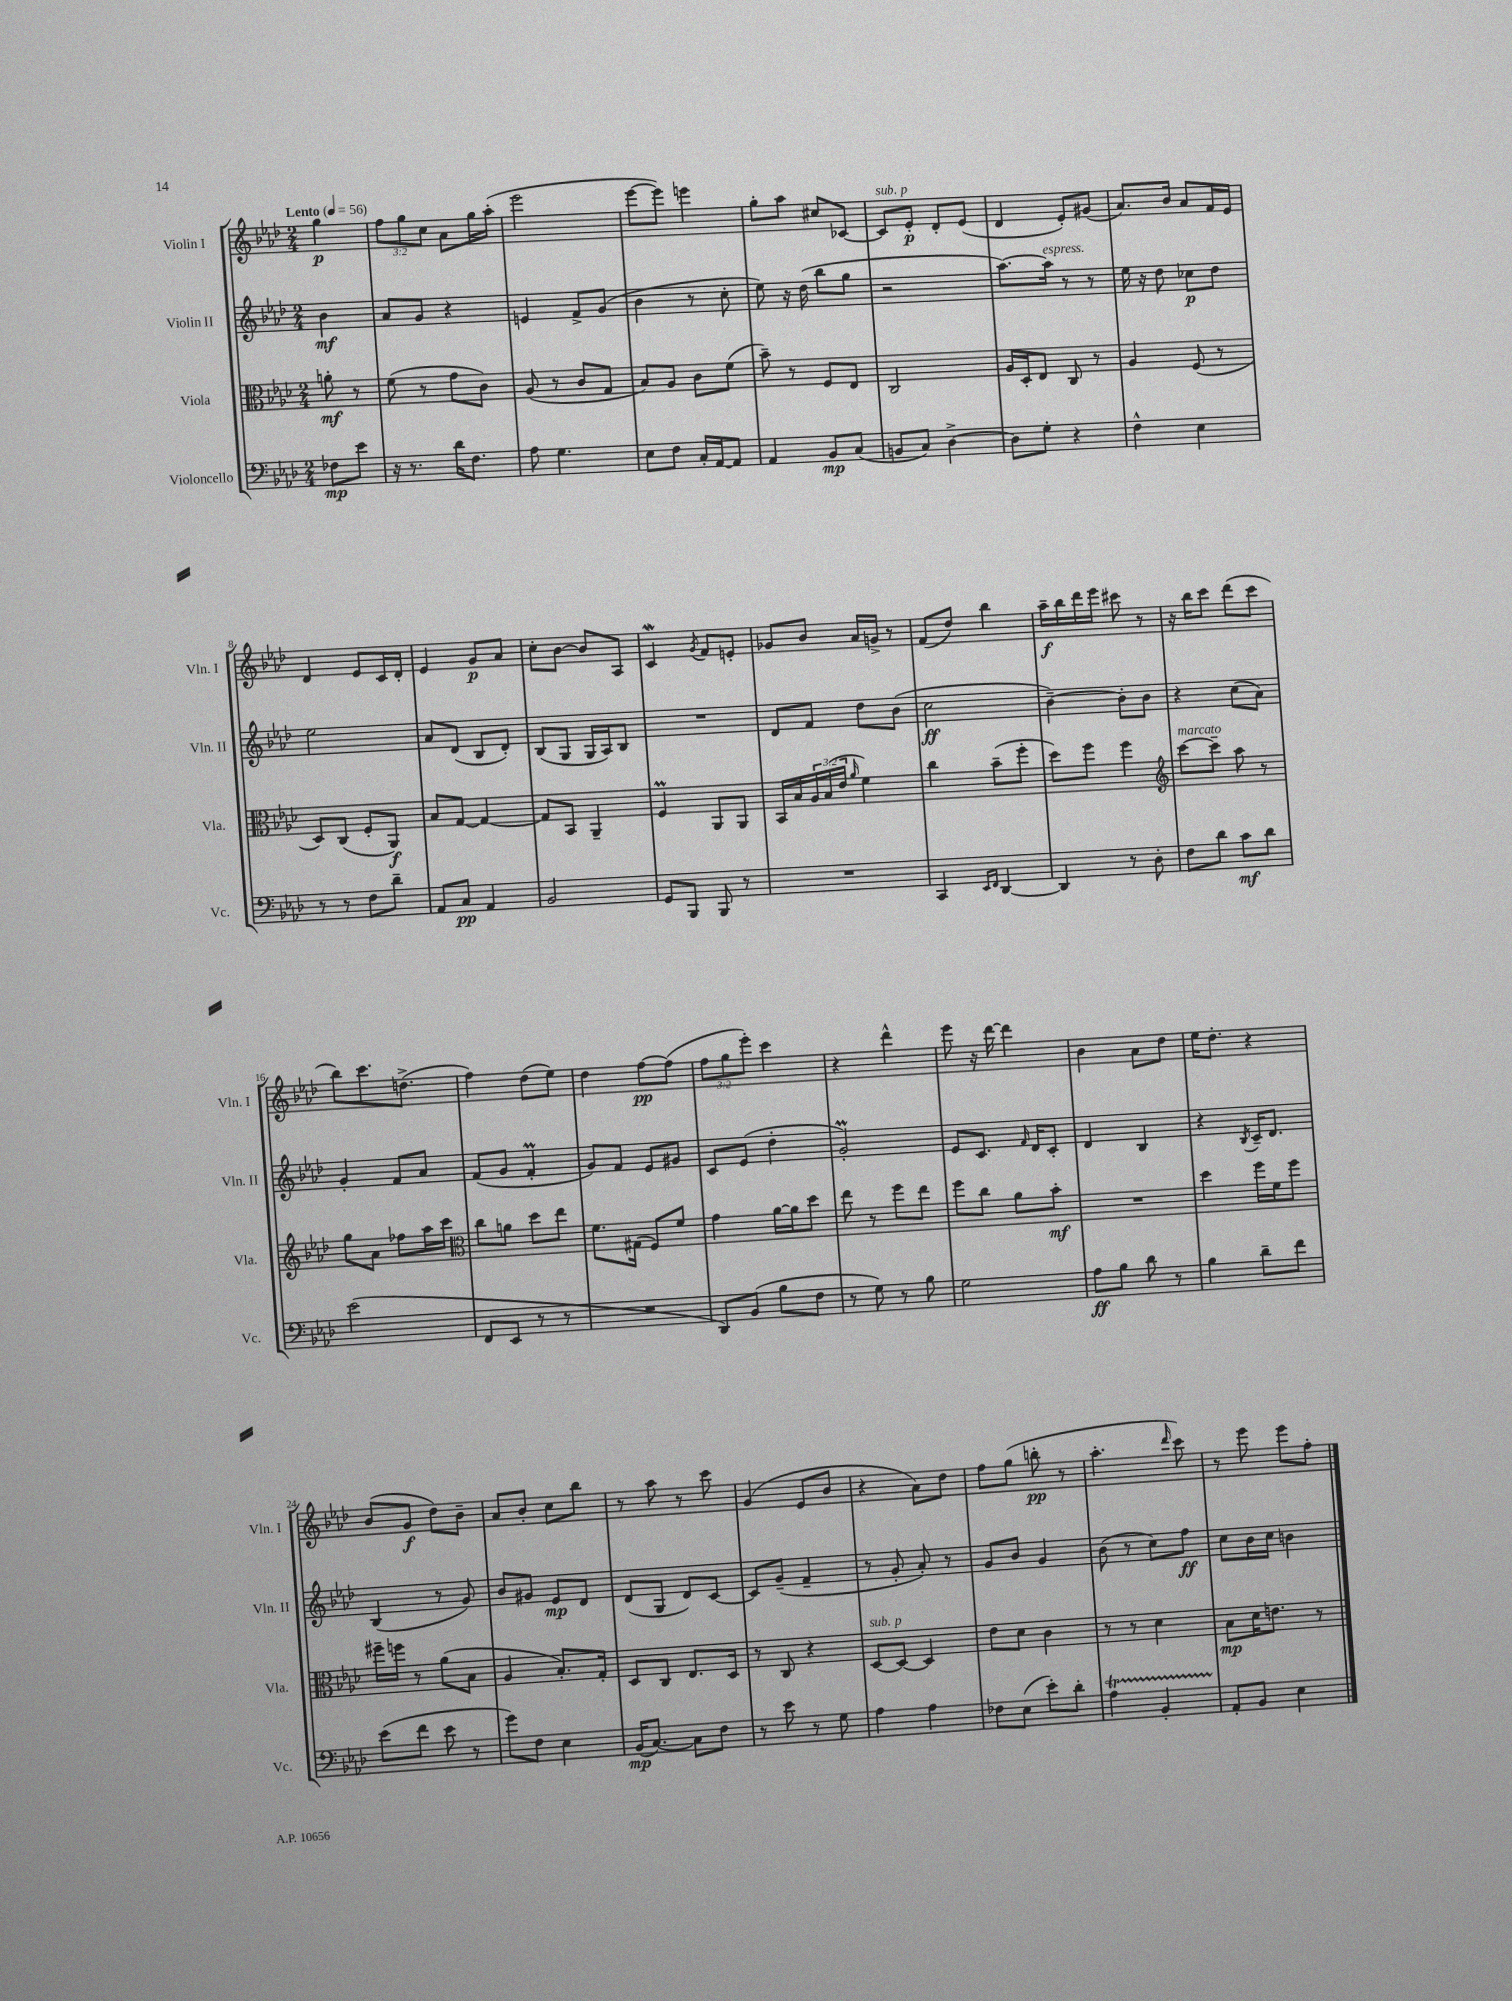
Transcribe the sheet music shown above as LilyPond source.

<<
\new StaffGroup <<
\new Staff = "s0" \with { instrumentName = "Violin I" shortInstrumentName = "Vln. I" } {
    \clef treble \key aes \major \numericTimeSignature \time 2/4 \override Staff.TupletNumber.text = #tuplet-number::calc-fraction-text \partial 4 \tempo "Lento" 4 = 56
    g''4\p |
    \tuplet 3/2 { f''8 g''8 c''8 } aes'8 g''16 aes''16-.( |
    ees'''2 |
    ees'''8~ ees'''8) e'''4 |
    g''8-. aes''8 cis''8 ces'8~ |
    ces'8^\markup { \italic "sub. p" } ees'8-.\p des'8-. ees'8( |
    des'4 ees'8-.) gis'8( |
    aes'8.) bes'16 aes'8 f'16 ees'16 |
    des'4 ees'8 c'16 des'16-. |
    ees'4 g'8\p aes'8 |
    c''8-. bes'8~ bes'8 aes8 |
    c'4\mordent \acciaccatura { g'8 } f'8 e'8-. |
    ges'8 bes'8 aes'16 g'16-> r8 |
    f'8( des''8) bes''4 |
    aes''16--\f bes''16 des'''16 ees'''16 cis'''8 r8 |
    r16 bes''16 c'''8 des'''8( c'''8 |
    bes''8) c'''8. d''8.->( |
    f''4) des''8( ees''8) |
    des''4 f''8~\pp f''8( |
    \tuplet 3/2 { f''8 g''8 ees'''8-.) } c'''4 |
    r4 des'''4-^ |
    ees'''8 r16 des'''16~ des'''4 |
    bes'4 aes'8 des''8 |
    ees''16 des''8.-. r4 |
    bes'8( g'8\f des''8) bes'8-- |
    aes'8 bes'8-. c''8 bes''8 |
    r8 aes''8 r8 c'''8 |
    g'4( ees'8 bes'8 |
    r4 aes'8) des''8 |
    f''8 g''8( b''8-.\pp r8 |
    aes''4.-. \grace { des'''16 } c'''8) |
    r8 ees'''8 ees'''8 f''8-. \bar "|." |
}
\new Staff = "s1" \with { instrumentName = "Violin II" shortInstrumentName = "Vln. II" } {
    \clef treble \key aes \major \numericTimeSignature \time 2/4 \partial 4
    bes'4\mf |
    aes'8 g'8 r4 |
    e'4 f'8-> g'8( |
    bes'4 r8 c''8-. |
    ees''8) r16 des''16( bes''8 g''8 |
    r2 |
    aes''8.~) aes''16^\markup { \italic "espress." } r8 r8 |
    ees''16 r16 des''8 ces''8\p des''8 |
    ees''2 |
    aes'8 des'8( bes8 des'8-.) |
    bes8( g8 g16 aes16) bes8 |
    R2 |
    des'8 f'8 des''8 bes'8( |
    c''2\ff |
    bes'4~--) bes'8-. bes'8 |
    r4 c''8( aes'8) |
    g'4-. f'8 aes'8 |
    f'8( g'8 f'4-.\prall |
    g'8) f'8 ees'8 gis'8 |
    c'8 ees'8( des''4-. |
    g'2-.\prall) |
    ees'8 c'8. \grace { f'16 } des'16 c'8-. |
    des'4 bes4 |
    r4 \acciaccatura { bes8 } c'16-- des'8. |
    bes4( r8 g'8) |
    bes'8 gis'8 ees'8\mp des'8 |
    des'8( g8 des'8) c'8~ |
    c'8 g'8--( f'4-- |
    r8 g'8-. aes'8-.) r8 |
    g'8 bes'8 g'4 |
    bes'8( r8 c''8) f''8\ff |
    c''8 bes'16 c''16 b'4 \bar "|." |
}
\new Staff = "s2" \with { instrumentName = "Viola" shortInstrumentName = "Vla." } {
    \clef alto \key aes \major \numericTimeSignature \time 2/4 \override Staff.TupletNumber.text = #tuplet-number::calc-fraction-text \partial 4
    a'8-.\mf r8 |
    f'8( r8 g'8 c'8) |
    aes8( r8 c'8 g8 |
    bes8) aes8 c'8 f'8( |
    bes'8--) r8 f8 ees8 |
    c2 |
    aes16 des16-. ees8 c8 r8 |
    aes4 f8( r8 |
    des8) c8( f8-. aes,8\f) |
    bes8 g8~ g4~ |
    g8 bes,8 aes,4-- |
    f4\prall aes,8 aes,8 |
    bes,16 bes16 \tuplet 3/2 { aes16 bes16( ees'16 } \grace { aes'16 } f'4) |
    c''4 bes'8--( f''8-. |
    des''8) f''8 f''4 |
    \clef treble c'''8~^\markup { \italic "marcato" } c'''8-- aes''8 r8 |
    g''8 aes'8 fes''8 aes''16 c'''16 |
    \clef alto c''8 a'8 des''8 ees''8 |
    f'8. gis16( f8) f'8 |
    g'4 aes'16~ aes'16 des''8 |
    ees''8 r8 f''8 ees''8 |
    f''8 c''8 aes'8 bes'8-.\mf |
    R2 |
    des''4 f''16 f'16 f''8 |
    fis''16-- f''16 r8 aes'8( bes8 |
    aes4 bes8.-.) g16-. |
    des8 c8 ees8. des16 |
    r8 c8 r4 |
    des8~^\markup { \italic "sub. p" } des8~ des4 |
    ees'8 des'8 c'4 |
    r8 r8 des'4 |
    bes8\mp des'16 e'8. r8 \bar "|." |
}
\new Staff = "s3" \with { instrumentName = "Violoncello" shortInstrumentName = "Vc." } {
    \clef bass \key aes \major \numericTimeSignature \time 2/4 \partial 4
    fes8\mp ees'8 |
    r16 r8. des'16 f8. |
    aes8 g4. |
    ees8 f8 c16-. aes,16~ aes,8 |
    aes,4 bes,8\mp c8( |
    b,8 c8) des4~-> |
    des8 g8-. r4 |
    f4-^ ees4 |
    r8 r8 f8 des'8-- |
    aes,8 c8\pp aes,4 |
    bes,2 |
    g,8 bes,,8 bes,,8 r8 |
    R2 |
    c,4 \grace { ees,16 f,16 } des,4~ |
    des,4 r8 des8-. |
    f8 des'8 c'8\mf des'8 |
    ees'2( |
    f,8 ees,8 r8 r8 |
    R2 |
    des,8) bes,8( bes8 f8 |
    r8 g8) r8 bes8 |
    g2 |
    aes8\ff bes8 des'8 r8 |
    bes4 des'8-- f'8 |
    ees'8( f'8 ees'8 r8 |
    g'8) f8 ees4 |
    bes,16\mp( c8.~) c8 f8 |
    r8 ees'8 r8 g8 |
    aes4 aes4 |
    fes8 ees8( ees'8-.) des'8-. |
    aes4\startTrillSpan bes,4-. |
    aes,8-.\stopTrillSpan bes,8 ees4 \bar "|." |
}
>>
>>
